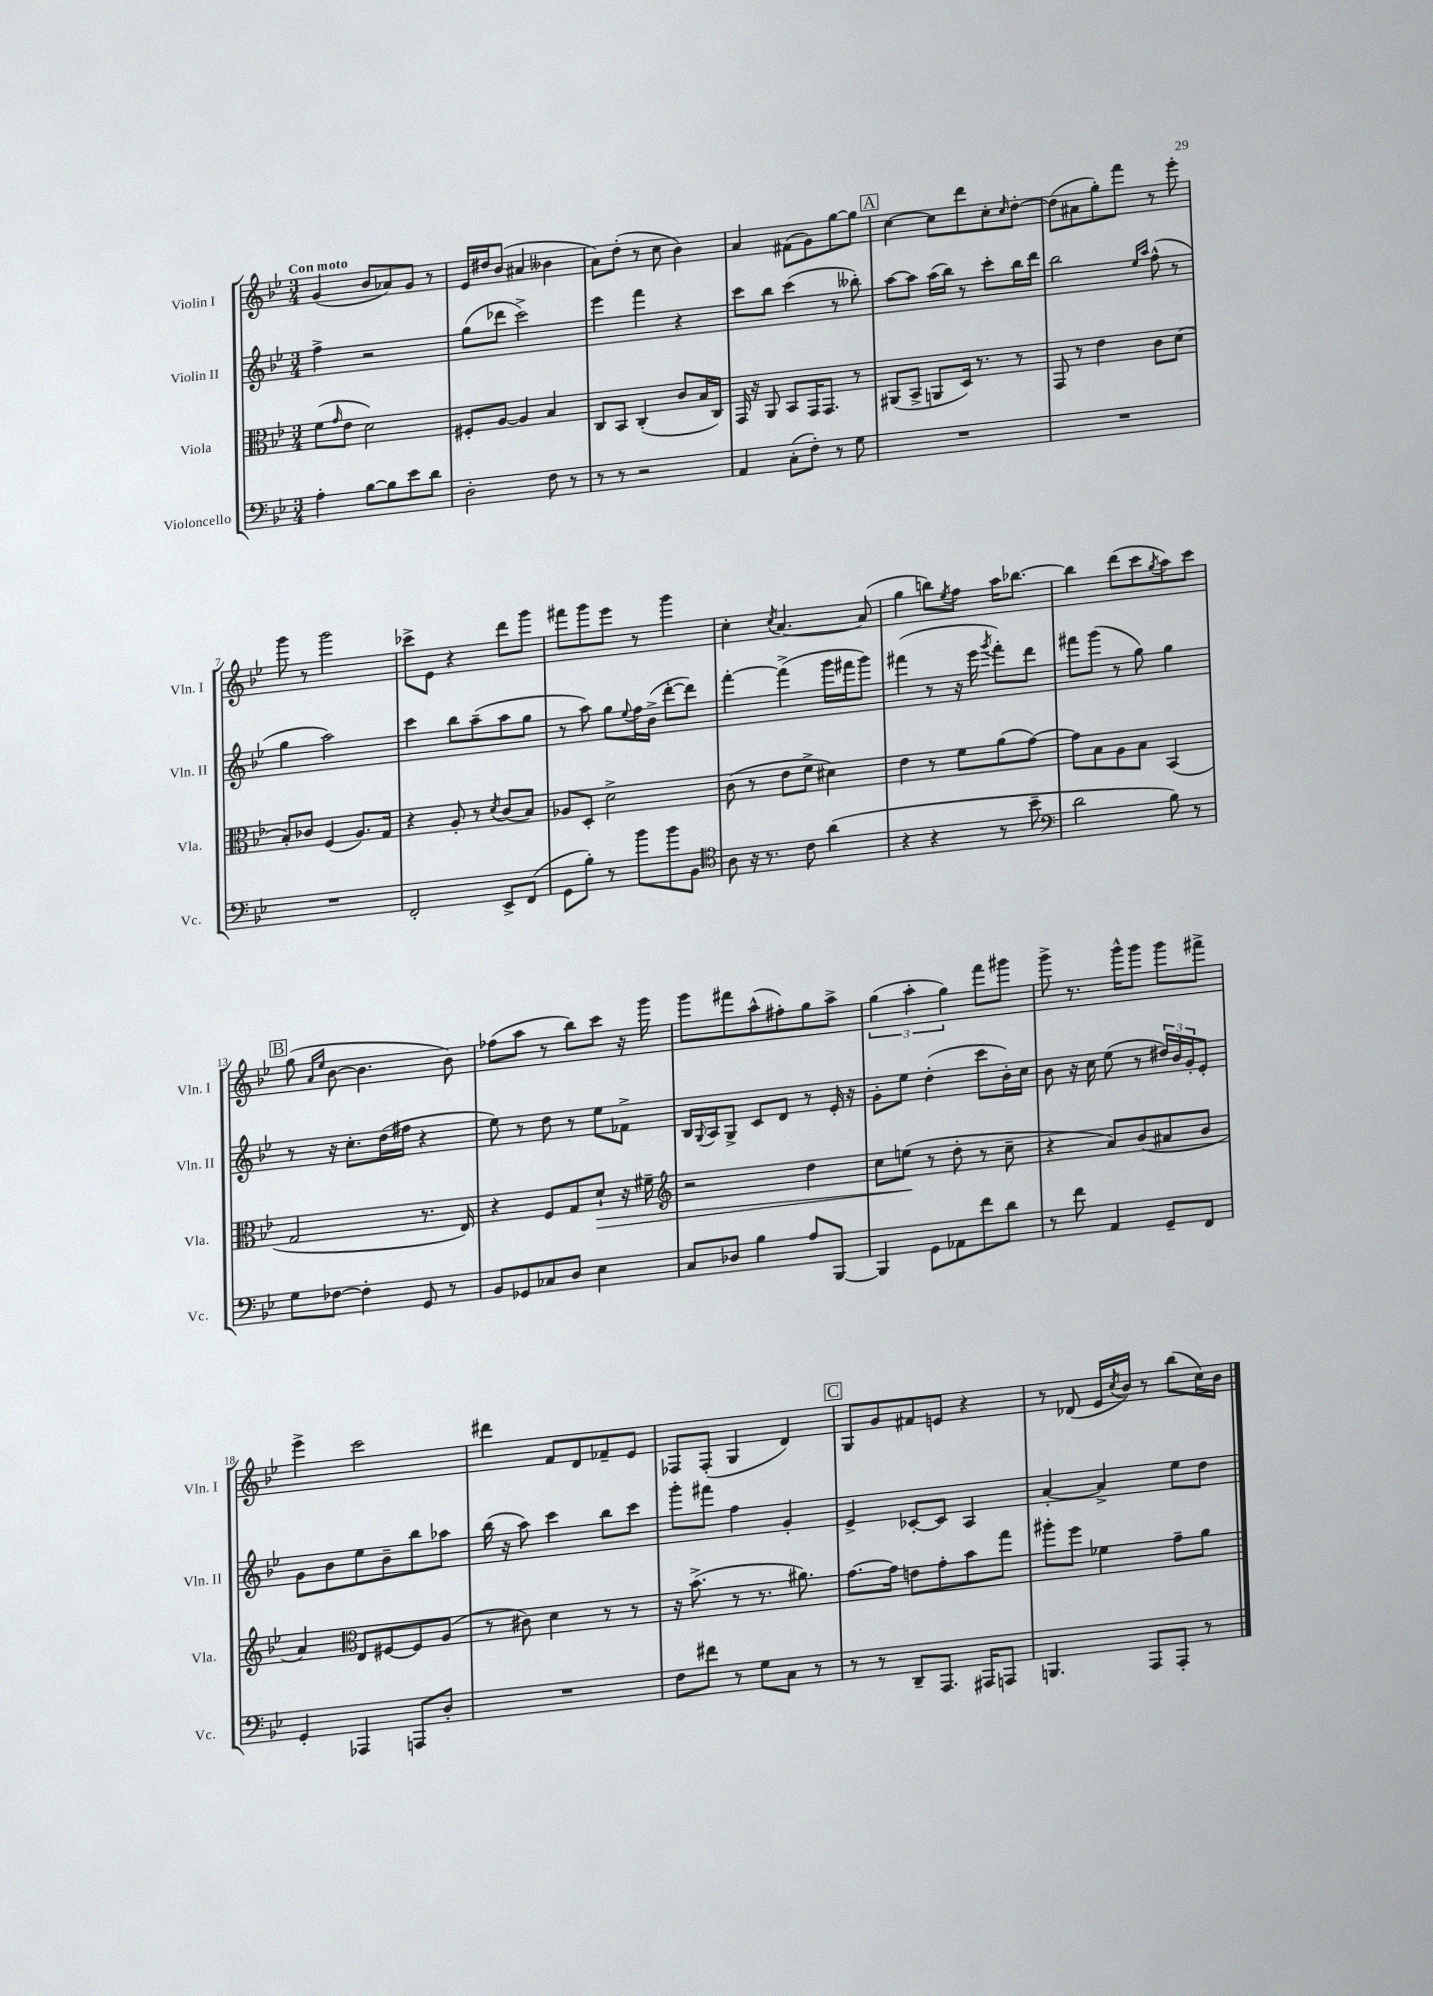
<<
\new StaffGroup <<
\new Staff = "s0" \with { instrumentName = "Violin I" shortInstrumentName = "Vln. I" } {
    \clef treble \key bes \major \numericTimeSignature \time 3/4 \tempo "Con moto"
    g'4( bes'8 aes'8) g'8 r8 |
    ees'16 dis''16 bes'8( ais'4 beses'4 |
    a'8) d''8-.( r8 c''8 bes'4) |
    a'4 fis'8( g'8) g''8~ g''8 |
    \mark \markup { \box "A" } c''4~ c''8 d'''8 c''8-. \grace { c''16 } d''8~-. |
    d''8( ais'8 g''8-.) f'''8 r8 ees'''8-. |
    g'''8 r8 g'''2 |
    ces'''8-> ees'8 r4 d'''8 g'''8 |
    fis'''8 g'''8 ees'''8 r8 g'''4 |
    c''4-. \acciaccatura { c''8 } a'4.~ a'8( |
    g''4 b''8) \acciaccatura { ees''8 } f''8 a''16 bes''8.~ |
    bes''4 d'''8( c'''8 \acciaccatura { g''8 } a''8) c'''8 |
    \mark \markup { \box "B" } g''8( \grace { a'16 ees''16 } bes'8~ bes'4. bes'8) |
    fes''8( a''8 r8 bes''8) c'''8 r16 g'''16 |
    g'''8 fis'''8 a''8-^( fis''8-.) g''8 a''8-> |
    \tuplet 3/2 { g''4( a''4-. g''4) } f'''8 gis'''8 |
    g'''8-> r8. g'''16-^ g'''8 g'''8 fis'''8-> |
    ees'''4-> c'''2 |
    dis'''4 f'8 d'8 fes'8-- ees'8 |
    fes8 fes8-.( g4 d'4) |
    \mark \markup { \box "C" } g8 g'8 fis'8 e'8 r4 |
    r8 des'8( ees'16 \acciaccatura { c''8 } bes'16) r8 bes''8( c''16) bes'16 \bar "|." |
}
\new Staff = "s1" \with { instrumentName = "Violin II" shortInstrumentName = "Vln. II" } {
    \clef treble \key bes \major \numericTimeSignature \time 3/4
    f''4-> r2 |
    g''8( des'''8 c'''2->) |
    ees'''4 f'''4 r4 |
    c'''8 bes''8 c'''4( r8 beses''8-.) |
    \mark \markup { \box "A" } a''8~ a''8 a''16( bes''16) r8 c'''8-. bes''16 d'''16 |
    bes''2 \grace { ees''16 a''16 } f''8-^( r8 |
    g''4 a''2) |
    c'''4 bes''8 a''8--( a''8 g''8 |
    r8 a''8) g''8 \appoggiatura { ees''8 } f''16 bes'16->( d'''8~-. d'''8) |
    f'''4~-. f'''4->( g'''16 fis'''16 g'''8) |
    fis'''4( r8 r16 ees'''16 \acciaccatura { g'''8 } fis'''8-.) d'''8 |
    fis'''8 g'''8( r8 g''8) g''4 |
    \mark \markup { \box "B" } r8 r16 c''8.-. d''16( fis''16 r4 |
    ees''8) r8 d''8 r8 ees''8 fes'8-> |
    bes16 \appoggiatura { g8 } a16 g8-> c'8 d'8 r8 ees'16-. r16 |
    g'8-. ees''8 d''4-.( c'''8 bes'16-.) c''16 |
    bes'8 r16 c''16 ees''8( r8 \tuplet 3/2 { dis''16) bes'16 g'16-. } ees'8-. |
    g'8 bes'8 ees''8 bes'8-- bes''8 aes''8 |
    bes''16( r16 a''8) c'''4 bes''8 c'''8 |
    g'''8-. fis'''8 f''4 g'4-. |
    \mark \markup { \box "C" } ees'4-> ces'8~-. ces'8 a4 |
    a'4~-. a'4-> ees''8 d''8 \bar "|." |
}
\new Staff = "s2" \with { instrumentName = "Viola" shortInstrumentName = "Vla." } {
    \clef alto \key bes \major \numericTimeSignature \time 3/4
    f'8( \grace { g'16 } ees'8 d'2) |
    fis8-. a8~ a4 bes4 |
    c8 bes,8 c4-.( c'8 bes16 c16) |
    g,16 r16 a,8 bes,8 g,16 g,8. r8 |
    \mark \markup { \box "A" } ais,8( bes,8-> a,8 d16) r8. r8 |
    g,8 r8 ees'4 c'8 d'8( |
    bes8-.) ces'8 f4( a8.) g16 |
    r4 a8-. r8 \acciaccatura { d'8 } c'8( bes8) |
    aes8 d8-. d'2-> |
    c'8( r8 ees'8 f'8-> dis'4) |
    ees'4 r8 f'8 a'8( g'8~) |
    g'8 bes8 a8 bes8 bes,4( |
    \mark \markup { \box "B" } g2 r8. ees16) |
    r4 f8 g8 d'8-!\> r16 fis'16-- |
    \clef treble r2 d''4 |
    c''8 e''8\!( r8 d''8-. r8 c''8-- |
    r4 a'8) bes'8( ais'8 bes'8 |
    a'4) \clef alto ees8 fis8~ fis8 a8( |
    r8 cis'8) d'4 r8 r8 |
    r16 bes'8.->( r8 r8. ais'8.) |
    \mark \markup { \box "C" } g'8.~ g'16 e'8 g'8-. bes'8 g''8 |
    ais''8-. f''8 fes'4 g'8-- a'8 \bar "|." |
}
\new Staff = "s3" \with { instrumentName = "Violoncello" shortInstrumentName = "Vc." } {
    \clef bass \key bes \major \numericTimeSignature \time 3/4
    a4-. bes8~ bes8 ees'8 d'8 |
    d2-. f8 r8 |
    r8 r8 r2 |
    a,4 c8-.( f8-.) r8 g8 |
    \mark \markup { \box "A" } R2. |
    R2. |
    R2. |
    f,2-. ees,8-> f,8( |
    g,8 bes8-.) r8 bes'8 bes'8 bes,8 |
    \clef tenor a8 r16 r8. c'8 a'4( |
    r4 r4 r8 bes'8-- |
    \clef bass d'2 bes8) r8 |
    \mark \markup { \box "B" } g8 fes8~ fes4-. g,8 r8 |
    bes,8 ges,8 ces8 d8 ees4 |
    c8 des8 bes4 a8 bes,,8~ |
    bes,,4 g,8 aes,8 f'8 d'8 |
    r8 f'8 a,4 g,8-- f,8 |
    g,4-. aes,,4 a,,8 d8-. |
    R2. |
    f8 fis'8 r8 g8 c8 r8 |
    \mark \markup { \box "C" } r8 r8 d,8-- a,,8. ais,,16 a,,8 |
    b,,4. a,,8 a,,8-. r8 \bar "|." |
}
>>
>>
